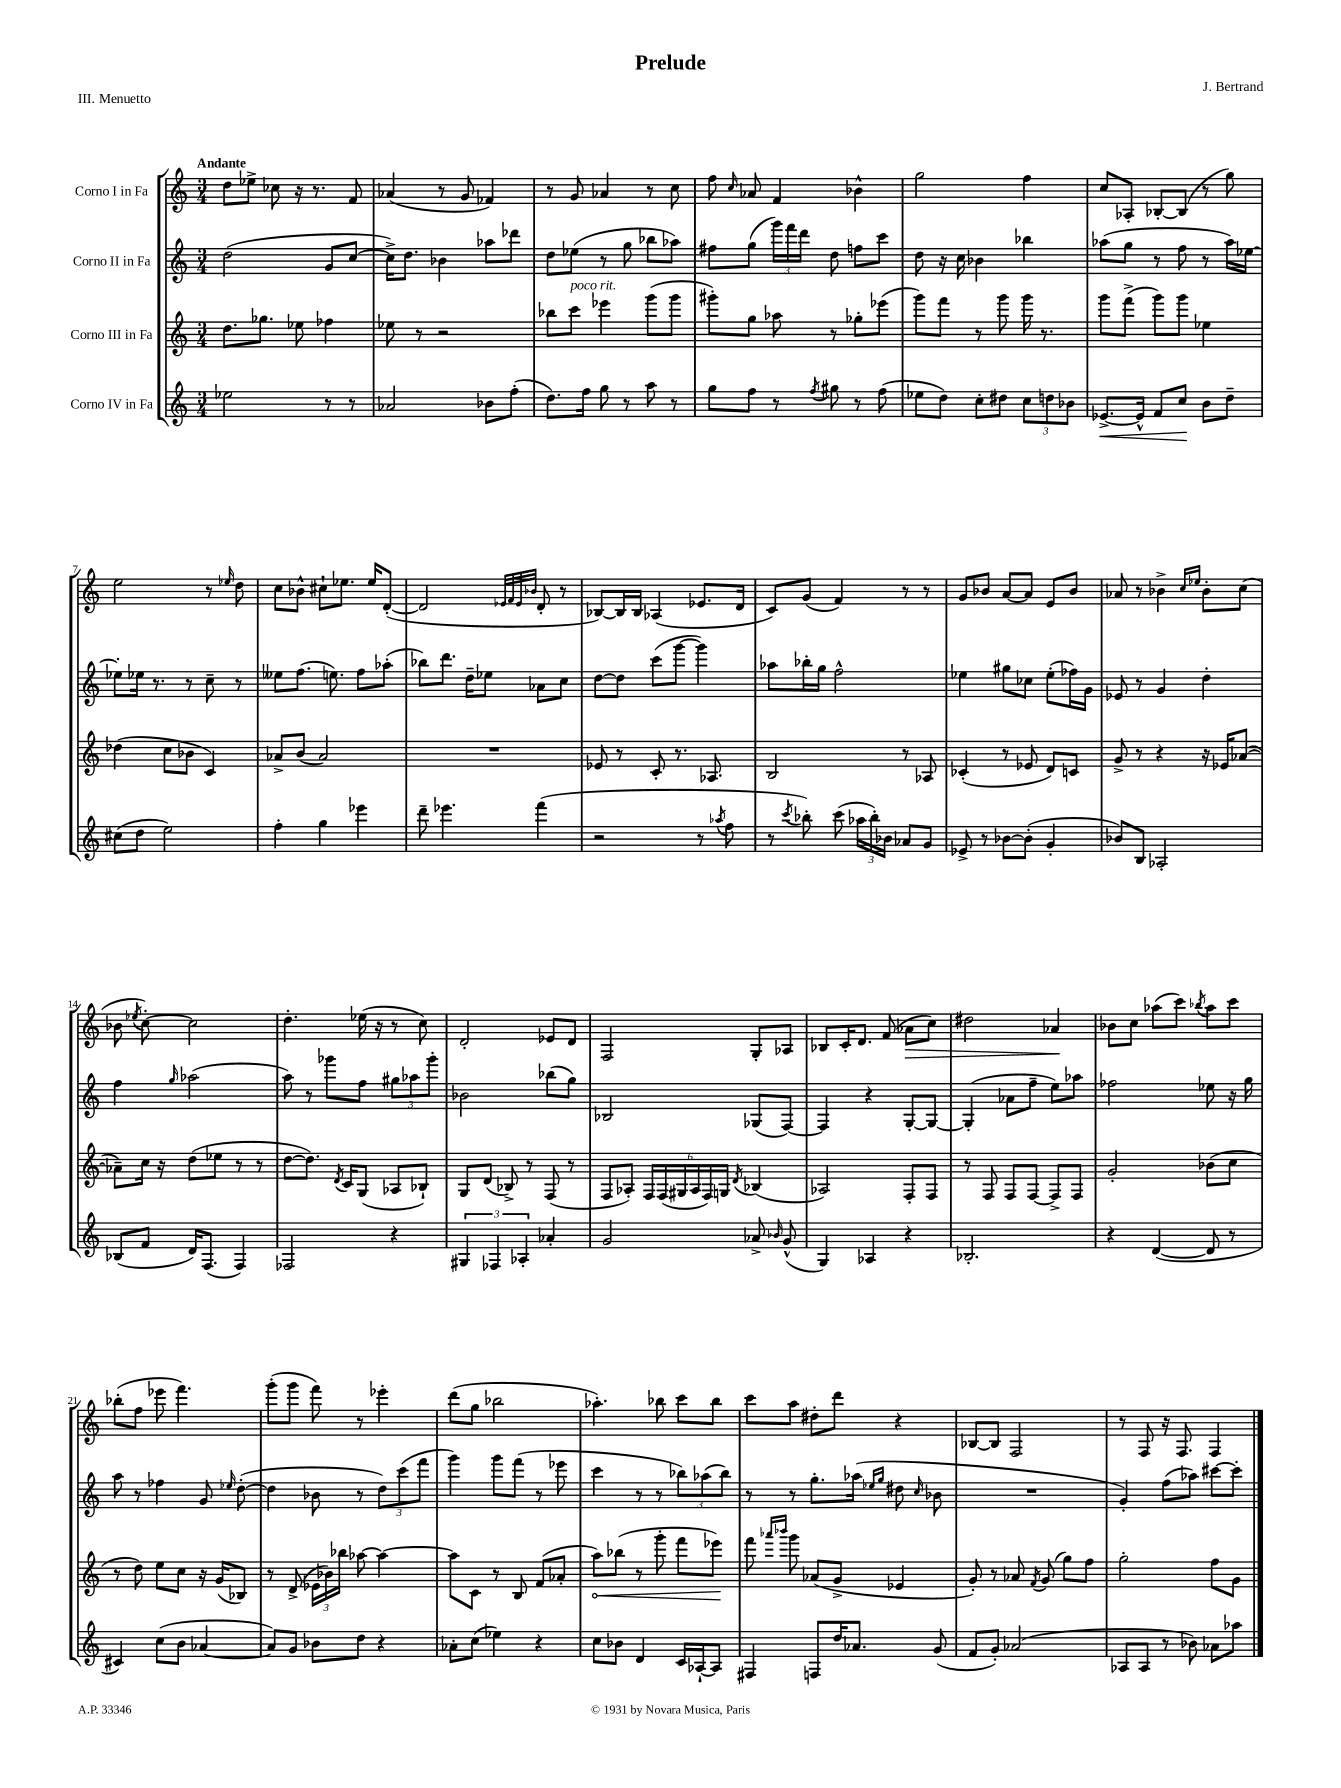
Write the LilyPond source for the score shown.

\header { title = "Prelude" composer = "J. Bertrand" piece = "III. Menuetto" }
<<
\new StaffGroup <<
\new Staff = "s0" \with { instrumentName = "Corno I in Fa" } {
    \clef treble \key c \major \numericTimeSignature \time 3/4 \tempo "Andante"
    \autoBeamOff d''8[ ees''8]-> ces''8 r16 r8. f'8 |
    aes'4( r8 g'8 fes'4) |
    r8 g'8 aes'4 r8 c''8 |
    f''8 \grace { c''16 } aes'8 f'4 bes'4-^ |
    g''2 f''4 |
    c''8[ aes8]-. bes8[~-. bes8]( r8 g''8) |
    e''2 r8 \grace { ees''16 } d''8 |
    c''8[ bes'8]-^ cis''8[-! ees''8.] ees''16[ d'8]~-.( |
    d'2 \grace { ees'32[ f'32 ees'32 bes'32] } d'8-. r8 |
    bes8[~) bes16 bes16] aes4( ees'8.[ d'16] |
    c'8[) g'8]( f'4) r8 r8 |
    g'8[ bes'8] a'8[~ a'8] e'8[ bes'8] |
    aes'8 r8 bes'4-> \grace { c''16[ ees''16] } bes'8[-. c''8]( |
    bes'8 \acciaccatura { ees''8 } c''8~-.) c''2 |
    d''4.-. ees''16( r16 r8 c''8) |
    d'2-. ees'8[ d'8] |
    f2 g8[-. aes8] |
    bes8[ c'16-. d'8.] f'8( aes'8[\> c''8]) |
    dis''2 aes'4\! |
    bes'8[ c''8] aes''8[( c'''8]) \acciaccatura { bes''8 } aes''8[ c'''8] |
    bes''8[-.( f''8] ees'''8 f'''4.) |
    g'''8[-.( g'''8] f'''8) r8 ees'''4-. |
    d'''8[( g''8] bes''2 |
    aes''4.-.) bes''8 c'''8[ bes''8] |
    c'''8[ a''8] dis''8[-. d'''8] r4 |
    bes8[~ bes8] f2 |
    r8 f8 r16 f8. f4 \bar "|." |
}
\new Staff = "s1" \with { instrumentName = "Corno II in Fa" } {
    \clef treble \key c \major \numericTimeSignature \time 3/4
    \autoBeamOff d''2( g'8[ c''8]~ |
    c''16[->) d''8.] bes'4 aes''8[ des'''8] |
    d''8[ ees''8]( r8 g''8 bes''8[ aes''8]) |
    fis''8[ g''8]( \tuplet 3/2 { g'''16[) f'''16 d'''16] } d''8 f''8[ c'''8] |
    d''8 r16 c''16 bes'4 bes''4 |
    aes''8[( g''8] r8 f''8 r8 aes''16[) ees''16]~ |
    ees''8[-. ees''16] r8. r8 c''8-- r8 |
    eeses''8[ f''8.]( e''8.) f''8[ aes''8]-.( |
    bes''8[) d'''8.] d''16[-- ees''8] aes'8[ c''8] |
    d''8[~ d''8] c'''8[( g'''8]~ g'''4) |
    aes''8[ bes''16-. g''16] f''2-^ |
    ees''4 gis''8[ ces''8] ees''8[-.( fes''16) g'16] |
    ees'8 r8 g'4 d''4-. |
    f''4 \grace { g''16 } aes''2( |
    a''8) r8 ges'''8[ f''8] \tuplet 3/2 { gis''8[ aes''8 ges'''8]-. } |
    bes'2 bes''8[( g''8]) |
    bes2 ges8[( f8]~) |
    f4 r4 g8[~-. g8]~ |
    g4-.( aes'8[ f''8]-- e''8[) aes''8] |
    fes''2 ees''8 r16 g''16 |
    a''8 r8 fes''4 g'8 \grace { ees''16 } d''8~-.( |
    d''4 bes'8 r8 \tuplet 3/2 { d''8[) c'''8( f'''8] } |
    g'''4) g'''8[ f'''8]( r8 ees'''8 |
    c'''4 r8 r8 \tuplet 3/2 { bes''8[) aes''8( bes''8]) } |
    r8 r8 g''8.[-. aes''16]( \grace { ees''16[ g''16] } dis''8 \grace { c''16 } bes'8 |
    R2. |
    g'4-.) f''8[( aes''8]) cis'''8[~ cis'''8]-. \bar "|." |
}
\new Staff = "s2" \with { instrumentName = "Corno III in Fa" } {
    \clef treble \key c \major \numericTimeSignature \time 3/4
    \autoBeamOff d''8.[ ges''8.] ees''8 fes''4 |
    ees''8 r8 r2 |
    bes''8[ c'''8]^\markup { \italic "poco rit." } ees'''4 g'''8[( g'''8] |
    gis'''8[-.) g''8] aes''8 r8 ges''8[-. ees'''8]( |
    g'''8[) f'''8] r8 g'''8 g'''16 r8. |
    g'''8[ f'''8]->( g'''8[) g'''8] ees''4 |
    des''4( c''8[ bes'8] c'4) |
    aes'8[-> b'8]( aes'2) |
    R2. |
    ees'8 r8 c'8-. r8. aes8. |
    b2 r8 aes8 |
    ces'4-.( r8 ees'8 d'8[) c'8] |
    g'8-> r8 r4 r16 ees'16[ aes'8]~( |
    aes'8[--) c''16] r16 d''8[( ees''8] r8 r8 |
    d''8[~ d''8.]) \acciaccatura { d'8 } c'16[ g8]( aes8[ bes8]-!) |
    g8[ d'8]( bes8->) r8 f8( r8 |
    f8[ aes8]-.) \tuplet 6/4 { f16[ f16( gis16 aes16 f16) g16] } \acciaccatura { d'8 } bes4( |
    aes2) f8[-. f8] |
    r8 f8 f8[ f8]~ f8[-> f8] |
    g'2-. bes'8[( c''8] |
    r8 d''8) e''8[ c''8] r16 g'16[( bes8]) |
    r8 d'8->( \tuplet 3/2 { ees'16[ bes'16) bes''16] } aes''8~ aes''4~ |
    aes''8[ c'8] r8 b8 f'8[( aes'8]-. |
    \once \override Hairpin.circled-tip = ##t a''8[\<) bes''8]( r8 g'''8-. f'''8[ ees'''8]\!) |
    f'''8 \grace { aes'''16[ bes'''16] } g'''8 aes'8[( g'8]-> ees'4 |
    g'8-.) r8 aes'8 \acciaccatura { f'8 } g'8( g''8[) f''8] |
    g''2-. f''8[ g'8] \bar "|." |
}
\new Staff = "s3" \with { instrumentName = "Corno IV in Fa" } {
    \clef treble \key c \major \numericTimeSignature \time 3/4
    \autoBeamOff ees''2 r8 r8 |
    aes'2 bes'8[ f''8]-.( |
    d''8.[) f''16] g''8 r8 a''8 r8 |
    g''8[ f''8] r8 \acciaccatura { f''8 } gis''8 r8 f''8( |
    ees''8[ d''8]) c''8[-. dis''8] \tuplet 3/2 { c''8[ d''8 bes'8] } |
    ees'8.[~->\< ees'16]-^ f'8[ c''8]\! b'8[ d''8]-- |
    cis''8[( d''8] e''2) |
    f''4-. g''4 ees'''4 |
    d'''8-- ees'''4. f'''4( |
    r2 r8 \acciaccatura { aes''8 } f''8 |
    r8 \acciaccatura { c'''8 } bes''8-.) c'''8( \tuplet 3/2 { aes''16[ bes''16-.) bes'16] } aes'8[ g'8] |
    ees'8-> r8 bes'8[~ bes'8]-.( g'4-. |
    bes'8[) b8] aes2-. |
    bes8[( f'8] d'16[) f8.]( f4) |
    fes2 r4 |
    \tuplet 3/2 { gis4 fes4 aes4-. } aes'4-. |
    g'2 aes'8-> \grace { bes'16 } g'8-^( |
    g4) aes4 r4 |
    bes2.-. |
    r4 d'4~( d'8 r8 |
    cis'4) c''8[( b'8] aes'4~ |
    aes'8[) g'8] bes'8[ d''8] r4 |
    aes'8[-. c''8]( ees''4) r4 |
    c''8[ bes'8] d'4 c'16[ aes16~-! aes8] |
    fis4 f8[ d''16 aes'8.] g'8( |
    f'8[ g'8]-.) aes'2( |
    aes8[ aes8] r8 bes'8) aes'8[ aes''8] \bar "|." |
}
>>
>>
